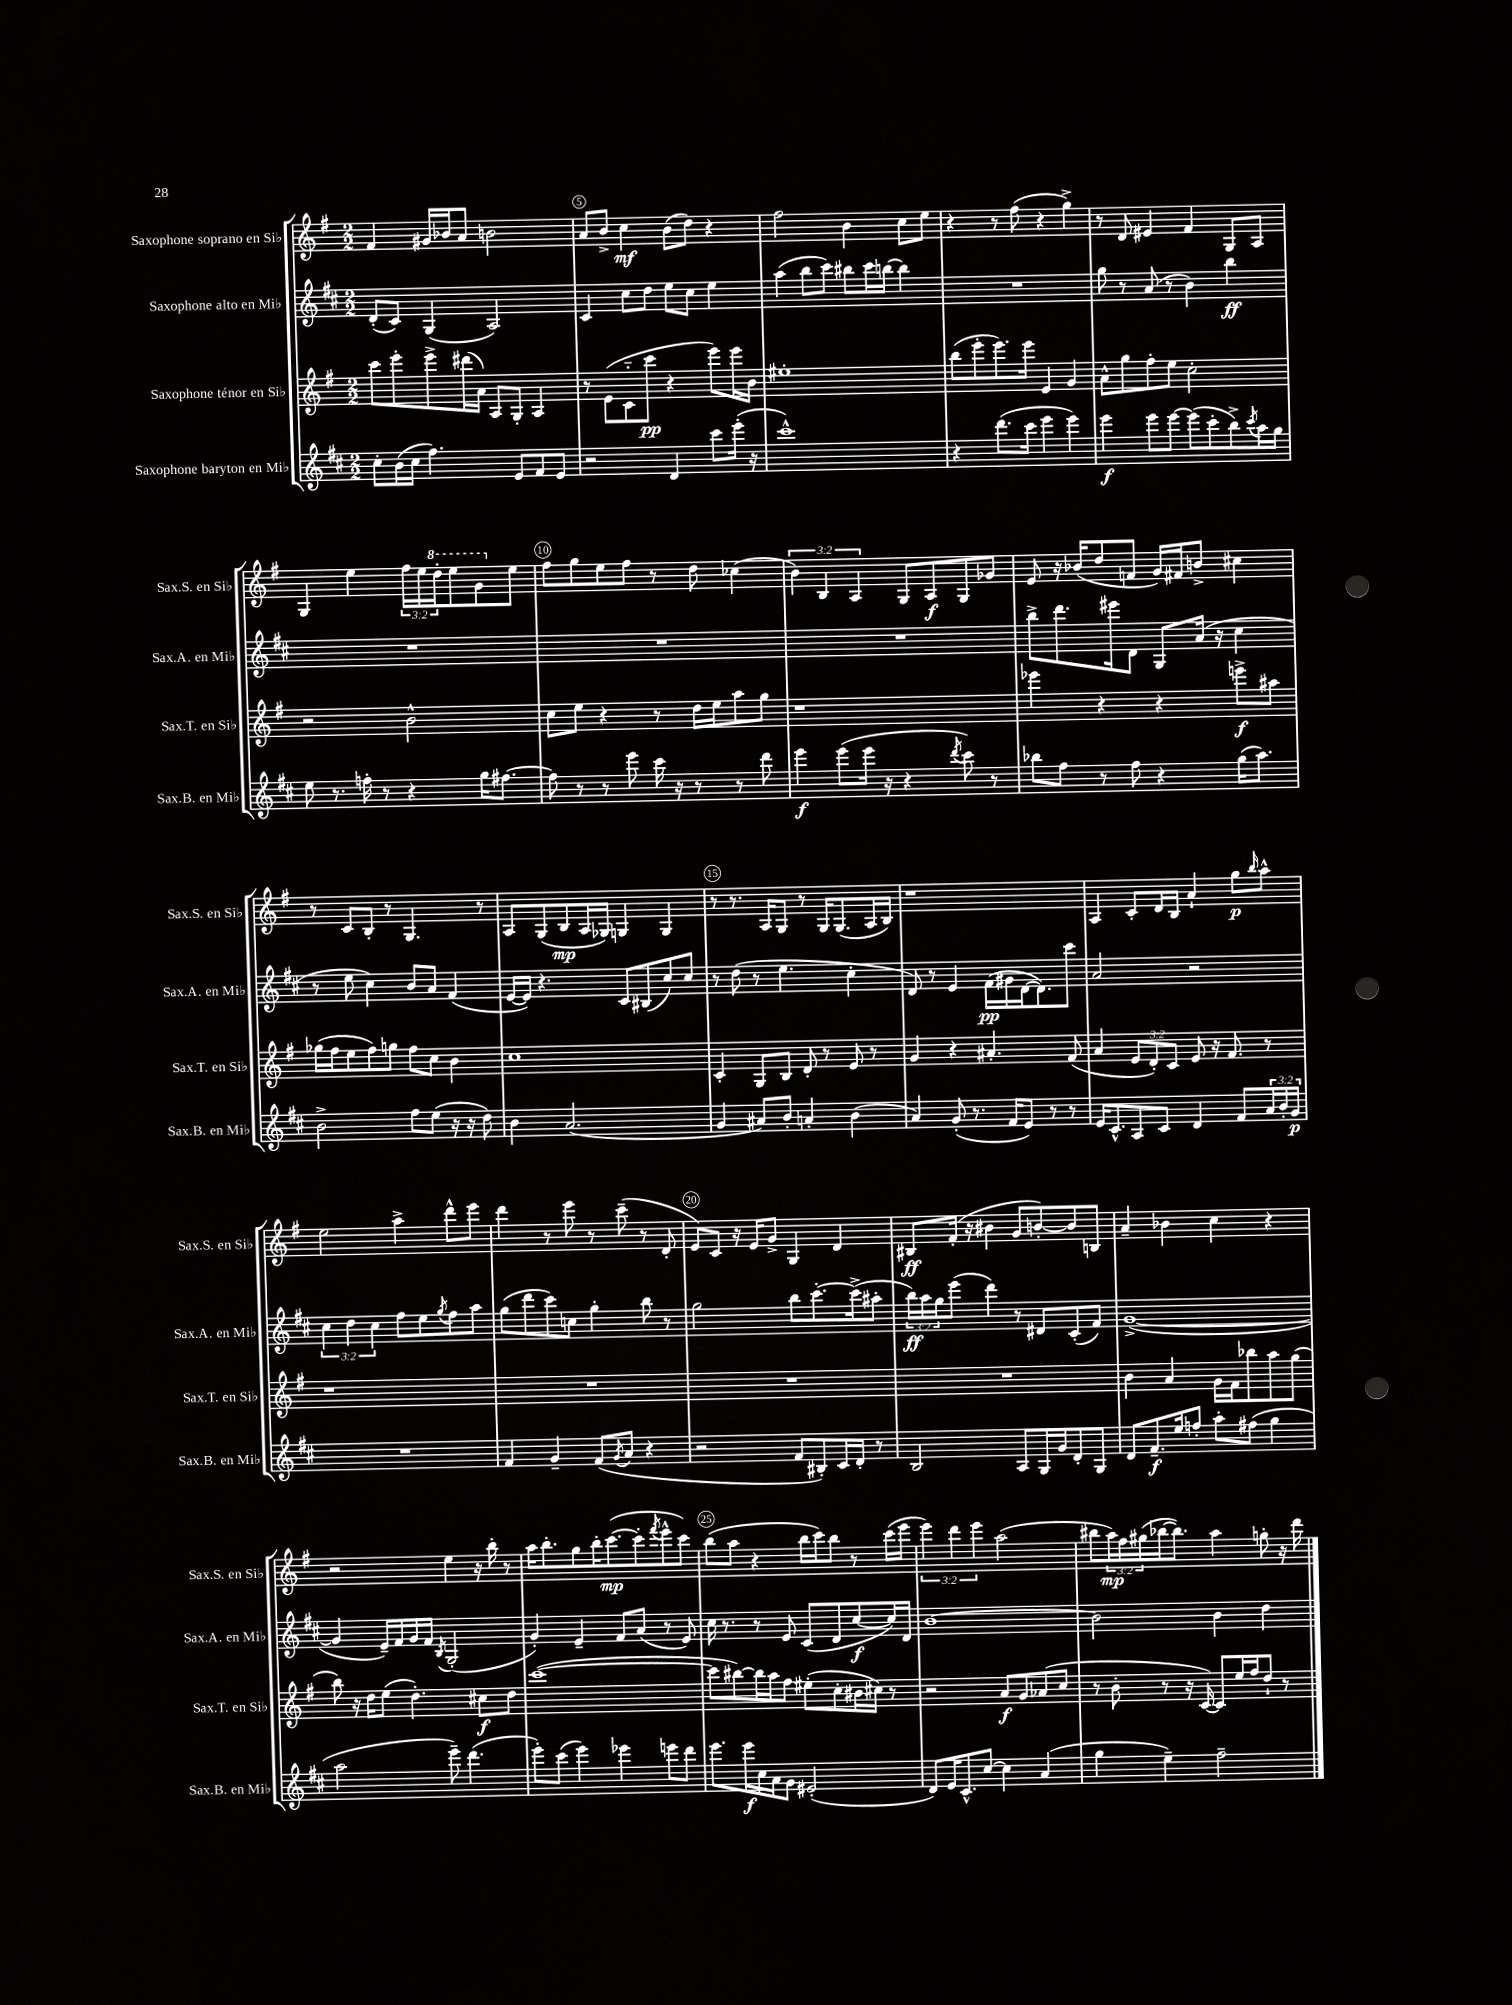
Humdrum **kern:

**kern	**kern	**kern	**kern
*staff4	*staff3	*staff2	*staff1
*clefG2	*clefG2	*clefG2	*clefG2
*k[f#c#]	*k[f#]	*k[f#c#]	*k[f#]
*M2/2	*M2/2	*M2/2	*M2/2
8cc#'\L	8ccc\L	(8d'/L	4f#/
(16b\L	8eee'\	8c#/J)	.
16cc#\JJ	.	.	.
4.ff#\)	8eee^\	(4G/	16g#/LL
.	.	.	16b-/J
.	(16ddd#\L	.	8a/J
.	16a\JJ)	.	.
.	8A/L	2A/)	2b\
8e/L	8G'/J	.	.
8f#/	4A/	.	.
8e/J	.	.	.
=	=	=	=
2r	8r	4c#/	8a/L
.	(8e\L	.	8b^/J
.	8c'~\	8cc#\L	4cc\
.	8ccc\J	8dd\J	.
4d/	4r	8ee\L	(8b\L
.	.	8cc#\J	8dd\J)
8ccc#\L	8eee\L)	4ee\	4r
(16eee'\Jk	16eee\L	.	.
16r	16b\JJ	.	.
=	=	=	=
1ccc#^^)	1ee#'	(4aa\	2ff#\
.	.	8bb\L	.
.	.	8ccc#\J)	.
.	.	8bb#\L	4b\
.	.	16ccc#\L	.
.	.	[16bb\JJ	.
.	.	4bb\]	8cc\L
.	.	.	8ee\J
=	=	=	=
4r	(8bb\L	1r	4r
.	8eee'\	.	.
(8.ddd\L	8.eee\)	.	8r
.	.	.	(8ff#\
16ccc#\Jk	16eee\Jk	.	.
4eee\	4e/	.	4r
4eee\)	4g/	.	4gg^\)
=	=	=	=
4eee\	8a^^\L	8gg\	8r
.	8gg\	8r	8d/
8eee\L	8ff#'\	(8a/	4e#/
[8eee\J	8ee\J	8r	.
(8eee\]L	2cc'\	4b\)	4f#/
8ccc#'\	.	.	.
8bb^\)	.	4bb\	8G/L
8qccc#/	.	.	.
16aa\L	.	.	8A/J
16gg\JJ	.	.	.
=	=	=	=
8ee\	2r	1r	4G/
8.r	.	.	.
.	.	.	4ee\
16ff'\	.	.	.
8r	.	.	.
4r	2b^^\	.	24ff#\LL
.	.	.	24ee\
.	.	.	24ddd'\J
.	.	.	8eee\
16gg\LK	.	.	8gg\
[8.ff#\J	.	.	.
.	.	.	8ee\J
=	=	=	=
8ff#\]	8cc\L	1r	8ff#\L
8r	8ee\J	.	8gg\
8r	4r	.	8ee\
8eee\	.	.	8ff#\J
16ccc#\	8r	.	8r
16r	.	.	.
8r	16dd\LL	.	8dd\
.	16ee\J	.	.
8r	8aa\	.	(4cc-\
8ddd\	8gg\J	.	.
=	=	=	=
4eee\	1r	1r	6b\)
.	.	.	6B/
(8eee\L	.	.	.
.	.	.	6A/
16eee\Jk	.	.	.
16r	.	.	.
4r	.	.	8G/L
.	.	.	8A/
8qddd/	.	.	.
8ccc#\)	.	.	8G/
8r	.	.	8g-/J
=	=	=	=
8bb-\L	4eee-\	8bb^\L	8e/
8ff#\J	.	8.ddd\	16r
.	.	.	(16b-/LK
8r	4r	.	8dd/
.	.	16eee#\k	.
8ff#\	.	8d\J	8f/J
4r	4r	8G/L	16g/LL)
.	.	.	16f#/J
.	.	(16a/Jk	8b^/J
.	.	16r	.
(16gg\LK	8eee^\L	4cc#\	4cc#\
8.aa\J)	.	.	.
.	8aa#\J	.	.
=	=	=	=
2b^\	(16gg-\LL	8r	8r
.	16ff#\J	.	.
.	8ee\	8ee\	8c/L
.	8ff#\)	4cc#\)	8B'/J
.	8gg\J	.	8r
8ff#\L	8ff#\L	8b/L	4.G/
(8ee\J	8cc\J	8a/J	.
16r	4b\	(4f#/	.
16r	.	.	.
8dd\)	.	.	8r
=	=	=	=
4b\	1cc	[16e/LL	8A/L
.	.	16e/]JJ)	.
.	.	4.r	(8G/
(2.a/	.	.	8B/
.	.	.	16A/L
.	.	.	16G-/JJ)
.	.	8c#/L	4G/
.	.	(8B#/	.
.	.	8cc#/)	4G/
.	.	8cc#/J	.
=	=	=	=
4g/	4c'/	8r	8r
.	.	(8dd\	8.r
8a#/L)	8G/L	8r	.
.	.	.	16A/LK
8b'/J	8B/J	4.ee\	8G/J
4a'/	8d'/	.	8r
.	8r	.	16G/LK
.	.	.	(8.G/
(4b\	8e/	4cc#'\	.
.	8r	.	16A/L
.	.	.	16B/JJ)
=	=	=	=
4a/)	4g/	8d/)	1r
.	.	8r	.
(8g'/	4r	4e/	.
8.r	.	.	.
.	4.a#'/	(16f#\LL	.
16f#/LK	.	16g#\	.
8e/J)	.	[16d\J	.
.	.	8.d\])	.
8r	.	.	.
8r	(8f#/	8ccc#\J	.
=	=	=	=
16e/LK	4a/	2a/	4A/
8.c#^^/	.	.	.
8A/	12e/L	.	8c'/L
.	12d'/)	.	.
8c#/J	.	.	16d/L
.	12c/J	.	.
.	.	.	16B/JJ
4d/	8e/	2r	4a`/
.	16r	.	.
.	8.f#/	.	.
8f#/L	.	.	8gg\L
.	.	.	16qqbb/
24a/L	8r	.	8aa^^\J
24b'/	.	.	.
24g/JJ	.	.	.
=	=	=	=
1r	1r	6cc#\	2ee\
.	.	6dd\	.
.	.	6cc#\	.
.	.	8ff#\L	4aa^\
.	.	8ee\	.
.	.	8qgg/	.
.	.	8ff#\	8ddd^^\L
.	.	8aa\J	8eee\J
=	=	=	=
4f#/	1r	(8gg\L	4ddd\
.	.	8ddd\	.
4g~/	.	8ccc#\)	8r
.	.	8cc\J	8eee\
(8f#/L	.	4gg'\	8r
8qg/	.	.	.
8a/J	.	.	(8ccc~\
4r	.	8bb\	8r
.	.	8r	8d'/
=	=	=	=
2r	1r	2gg\	8e/L)
.	.	.	8c/J
.	.	.	16r
.	.	.	16e/LK
.	.	.	8g^/J
8f#/L	.	8bb\L	4G/
8B#'/)	.	[8.ccc#'\	.
16c#/L	.	.	4d/
16d'/JJ	.	(16ccc#^\]k	.
8r	.	8aa#'\J	.
=	=	=	=
2B/	1r	24bb\LL)	8B#/L
.	.	24aa\	.
.	.	24gg\J	.
.	.	(8eee\J	(16f#'/Jk
.	.	.	16r
.	.	4ddd\)	4b#\
8A/L	.	8r	8g/L
16G/L	.	8d#/L	[8b'/)
16g/J	.	.	.
8d'/	.	(8c#'/	8b/]
8G/J	.	8f#/J)	8B/J
=	=	=	=
8d/L	4b\	([1g^	4a~/
8.f#~/	.	.	.
.	4a/	.	4b-\
16ee/k	.	.	.
8ff'/J	.	.	.
8aa'\L	16g\LL	.	4cc\
.	16f#\J	.	.
(8ff#\J	8bb-\	.	.
4gg\	8aa\	.	4r
.	(8gg\J	.	.
=	=	=	=
2aa\	8bb\)	4g/]	2r
.	16r	.	.
.	16dd\LK	.	.
.	(8ee\J	16e~/LL)	.
.	.	16f#/	.
.	4.dd'\)	16g/	.
.	.	16f#/JJ	.
.	.	8qB/	.
8eee~\)	.	(2G'/	4ee\
(4.ddd\	.	.	.
.	8cc#\L	.	16r
.	.	.	16bb'\
.	8dd\J	.	8r
=	=	=	=
8eee'\L)	([1ccc	4g'/)	16aa\LK
.	.	.	8.bb'\
(8ccc#\J	.	.	.
4eee\)	.	4e~/	8gg\
.	.	.	16bb'\K
.	.	.	([8.ccc\
4eee-\	.	8f#/L	.
.	.	(8a/J	8ccc'\]
.	.	.	8qfff#/
8eee\L	.	8r	8eee^^\
8ddd\J	.	8e/)	8ccc\J)
=	=	=	=
8.eee\L	8ccc\]L	16cc#\	(8bb\L
.	.	8.r	.
.	[8bb#\)	.	8aa\J
16eee\L	.	.	.
16cc#\	16bb#\]L	8r	4r
16a\J	16aa\J	.	.
8g\J	8ff#\J	8e/	.
(2e#'/	(8ee#'\L	(8c#/L	16bb\LL
.	.	.	16ccc\J)
.	8cc'\	8d/	8bb\J
.	16b#\L	[8cc#/	8r
.	16cc#\JJ)	.	.
.	8r	16cc#/]L)	(16ccc\LL
.	.	16d/JJ	16eee\JJ
=	=	=	=
8d/L)	2r	[1b	6eee\)
16e/K	.	.	.
.	.	.	6ddd\
8.c#^^/	.	.	.
.	.	.	6eee\
[8cc#/J	.	.	.
4cc#\]	8a/L	.	(2aa\
.	8g/	.	.
(4a/	(8a-/	.	.
.	8cc/J	.	.
=	=	=	=
4gg\	8r	2b\]	8bb#\L
.	8b'\	.	24aa\L)
.	.	.	24ff#\
.	.	.	(24gg#\
4ee~\)	8r	.	[16bb-\J
.	.	.	8.bb-\]J)
.	16r	.	.
.	[16c/)	.	.
2ff#~\	8c/]L	4b\	4aa\
.	16ee/L	.	.
.	16ff#/J	.	.
.	8dd`/J	4dd\	8gg'\
.	8r	.	16r
.	.	.	16ddd\
==	==	==	==
*-	*-	*-	*-
